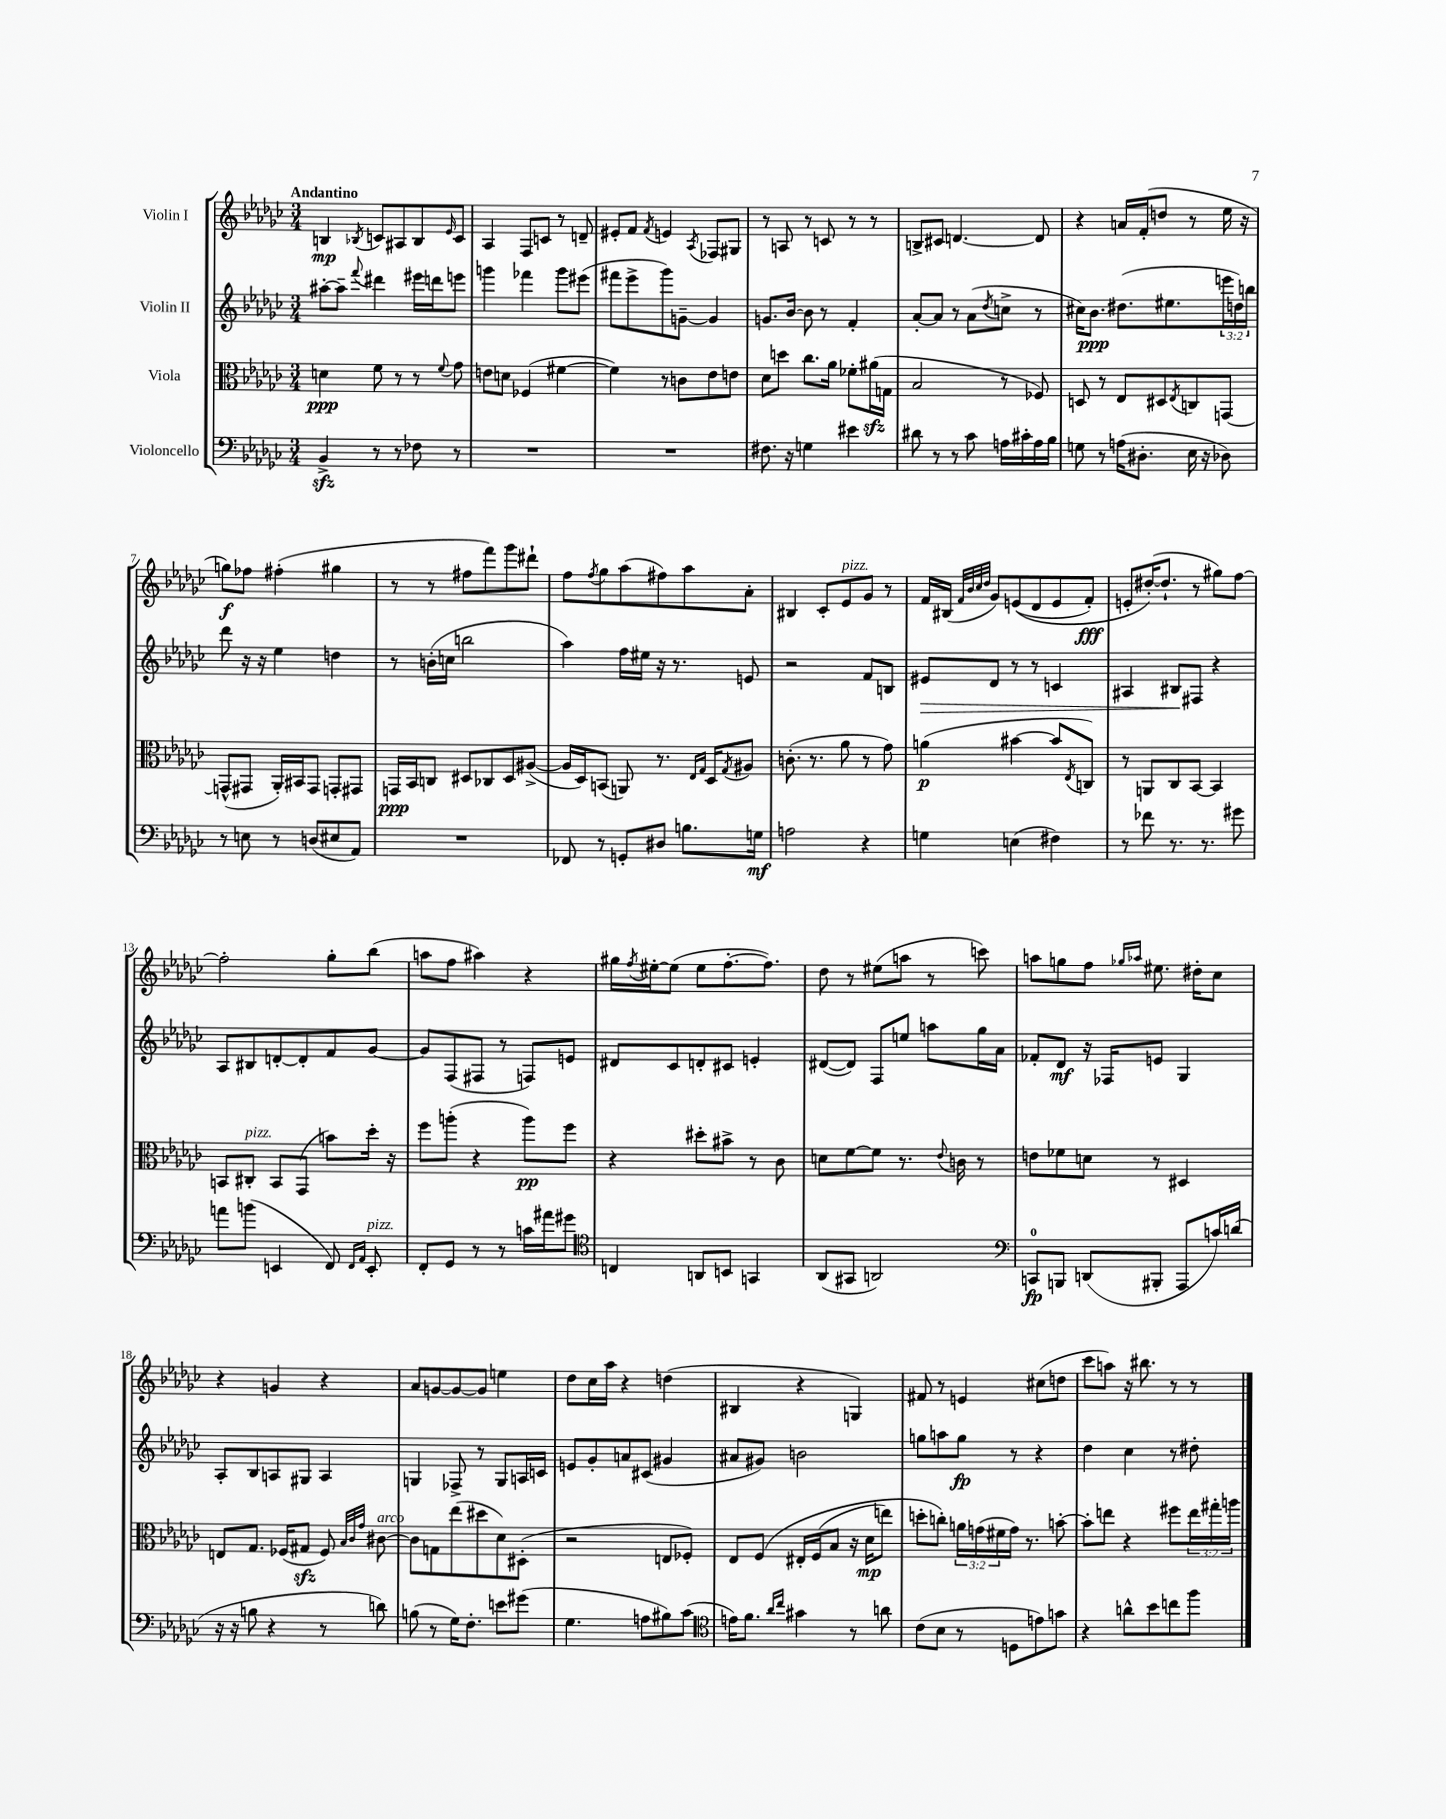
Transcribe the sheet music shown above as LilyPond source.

<<
\new StaffGroup <<
\new Staff = "s0" \with { instrumentName = "Violin I" } {
    \clef treble \key ges \major \numericTimeSignature \time 3/4 \tempo "Andantino"
    b4\mp \acciaccatura { bes8 } c'8 ais8 bes8 \grace { ees'16 } c'8 |
    aes4 f8 c'8 r8 d'8-- |
    eis'8-. f'8 \acciaccatura { f'8 } e'4 \acciaccatura { aes8 } fes8 gis8 |
    r8 a8 r8 c'8 r8 r8 |
    b8-> cis'8 d'4.~ d'8 |
    r4 a'16 f'16-.( d''8 r8 ees''16 r16 |
    g''8\f) fes''8 fis''4-.( gis''4 |
    r8 r8 fis''8 f'''8) ges'''8 dis'''8-! |
    f''8 \acciaccatura { f''8 } ges''8 aes''8( fis''8) aes''8 aes'8-. |
    bis4 ces'8-. ees'8^\markup { \italic "pizz." } ges'8 r8 |
    f'16 bis16( \grace { f'32 bes'32 ces''32 des''32 } ges'8) e'8(\( des'8 e'8 f'8-.\fff) |
    e'8-. dis''16~-.(\) dis''8.-! r8 gis''8) f''8~ |
    f''2-. ges''8-. bes''8( |
    a''8 f''8 ais''4) r4 |
    gis''16 \acciaccatura { f''8 } eis''16~-. eis''8( eis''8 f''8.~-. f''8.) |
    des''8 r8 eis''8( a''8 r8 c'''8) |
    a''8 g''8 f''8 \grace { ges''16 aes''16 } eis''8. dis''16-. ces''8 |
    r4 g'4 r4 |
    aes'8 g'8~ g'8~ g'8 e''4 |
    des''8 ces''16 aes''16 r4 d''4( |
    bis4 r4 g4) |
    fis'8 r8 e'4 cis''8( d''8 |
    ces'''8 a''8) r16 bis''8. r8 r8 \bar "|." |
}
\new Staff = "s1" \with { instrumentName = "Violin II" } {
    \clef treble \key ges \major \numericTimeSignature \time 3/4 \override Staff.TupletNumber.text = #tuplet-number::calc-fraction-text
    ais''8~-. ais''8-- \appoggiatura { f'''8 } dis'''4 eis'''16 d'''16 e'''8 |
    g'''4 fes'''4 g'''8 eis'''8( |
    fis'''8 ees'''8-> ges'''8) g'8~-- g'4 |
    g'8. bes'16~ bes'8 r8 f'4-. |
    aes'8~-. aes'8 r8 aes'8( \acciaccatura { des''8 } c''8-> r8 |
    cis''16) bes'8.\ppp dis''8.( eis''8. \tuplet 3/2 { e'''16 d''16) b''16 } |
    des'''8 r16 r16 ees''4 d''4 |
    r8 b'16-.( c''16 b''2 |
    aes''4) f''16 eis''16 r16 r8. e'8 |
    r2 f'8 b8 |
    eis'8\> des'8 r8 r8 c'4 |
    ais4 bis8\! fis8 r4 |
    aes8 bis8 d'8~-. d'8-. f'8 ges'8~ |
    ges'8 f8( fis8 r8 f8) e'8 |
    dis'8 ces'8 d'8-. cis'8 e'4-. |
    dis'8~( dis'8) f8 e''8 a''8 ges''16 aes'16 |
    fes'8-. des'8\mf r16 fes16 e'8 ges4 |
    aes8-. bes8 a8 gis8 a4 |
    g4 fes8-> r8 g8 a16 c'16 |
    e'8 ges'8-. a'8 cis'8( gis'4 |
    ais'8 gis'8) b'2 |
    g''8 a''8 g''8\fp r8 r4 |
    des''4 ces''4 r8 dis''8-. \bar "|." |
}
\new Staff = "s2" \with { instrumentName = "Viola" } {
    \clef alto \key ges \major \numericTimeSignature \time 3/4 \override Staff.TupletNumber.text = #tuplet-number::calc-fraction-text
    d'4\ppp f'8 r8 r8 \appoggiatura { f'8 } ges'8 |
    e'8 d'8 fes4( fis'4~ |
    fis'4) r8 c'8 ees'8 e'8 |
    des'8 d''8 ces''8. aes'16 fes'8-. ais'16\sfz( g16 |
    bes2 r8 fes8) |
    d8 r8 ees8 dis8 \acciaccatura { ees8 } c8 g,8~ |
    g,8-^( gis,8 aes,16-.) bis,16 gis,8 g,8-. gis,8 |
    g,16\ppp bes,16 c8 dis8 ces8 dis8 ais8~->( |
    ais16 des16) b,8( a,8) r8. \grace { ees16 ges16 } des16 \acciaccatura { ges8 } ais8 |
    c'8.-.( r8. aes'8 r8 ges'8) |
    a'4\p( bis'4~ bis'8 \acciaccatura { ees8 } c8) |
    r8 a,8 ces8 bes,8~ bes,4 |
    b,8 cis8-.^\markup { \italic "pizz." } b,8 ges,8( b'8) des''16-. r16 |
    f''8 a''8-.( r4 a''8\pp) f''8 |
    r4 dis''8-. bis'8-> r8 ces'8 |
    d'8 f'8~ f'8 r8. \appoggiatura { ees'8 } c'16 r8 |
    e'8 fes'8 d'8 r8 dis4 |
    e8 ges8. fes16( gis8\sfz fes8) \grace { bes32 ces'32 ges'32 } cis'8~^\markup { \italic "arco" } |
    cis'8 g8 ees''8( dis''8 des'8) dis8-.( |
    r2 e8 fes8-.) |
    ees8 f8\( eis16-. f16( bes8 r16 des'16\mp e''8) |
    d''8-. c''8-.\) \tuplet 3/2 { a'16 g'16( fis'16 } g'16) r8. b'8~-. |
    b'8-. e''8 r4 fis''8 \tuplet 3/2 { e''16 gis''16-. a''16 } \bar "|." |
}
\new Staff = "s3" \with { instrumentName = "Violoncello" } {
    \clef bass \key ges \major \numericTimeSignature \time 3/4
    bes,4->\sfz r8 r8 fes8 r8 |
    R2. |
    R2. |
    fis8. r16 g4 eis'4 |
    dis'8 r8 r8 ces'8 a16 cis'16-. a16 bes16 |
    g8 r8 a16( dis8.-. ees16 r16 des8) |
    r8 e8 r8 d8( eis8 aes,8) |
    R2. |
    fes,8 r8 g,8-. dis8 b8. g16\mf |
    a2 r4 |
    g4 e4( fis4) |
    r8 fes'8 r8. r8. gis'8 |
    a'8 b'8( e,4 f,8) \grace { f,16 aes,16 } e,8-.^\markup { \italic "pizz." } |
    f,8-. ges,8 r8 r8 c'16 ais'16 gis'8 |
    \clef tenor c4 a,8 b,8 g,4 |
    aes,8( gis,8 a,2) |
    \clef bass c,8-0\fp b,,8 d,8( bis,,8-. aes,,8 c'16) d'16( |
    r16 r16 b8 r4 r8 d'8) |
    b8( r8 ges16) f8.-. e'8 gis'8( |
    ges4. a8 bis8) ces'8( |
    \clef tenor e'16) f'8. \grace { aes'16 ces''16 } gis'4 r8 a'8 |
    ces'8( bes8 r8 d8 e'8) g'8 |
    r4 a'8-^ bes'8 c''8 f''8 \bar "|." |
}
>>
>>
